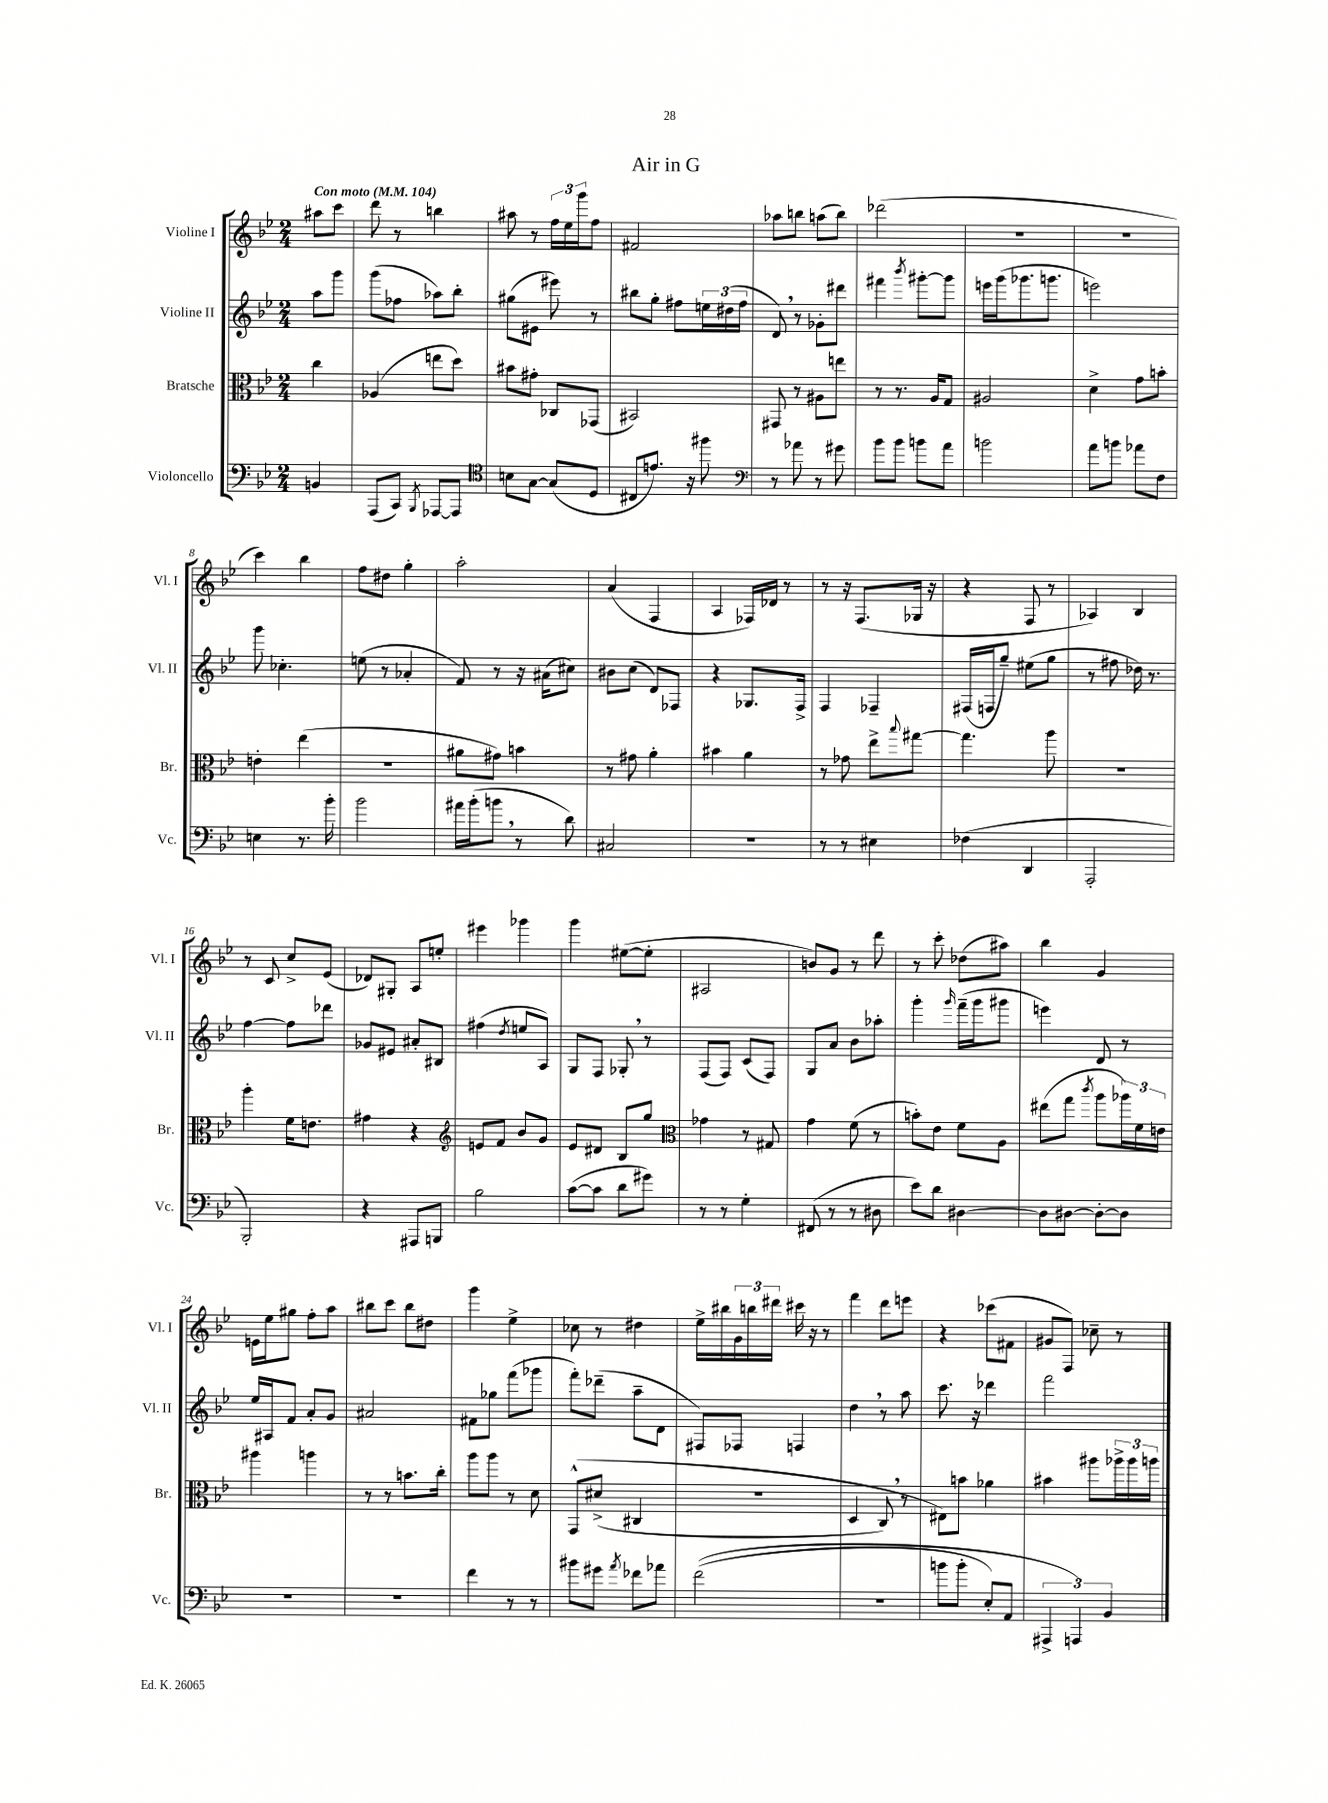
\header { title = "Air in G" }
<<
\new StaffGroup <<
\new Staff = "s0" \with { instrumentName = "Violine I" shortInstrumentName = "Vl. I" } {
    \clef treble \key bes \major \numericTimeSignature \time 2/4 \partial 4 \tempo "Con moto" 4 = 104
    ais''8 c'''8 |
    d'''8 r8 b''4 |
    ais''8 r8 \tuplet 3/2 { f''16 ees''16 g'''16 } f''8 |
    fis'2 |
    aes''8 b''8 a''8( b''8) |
    des'''2( |
    R2 |
    R2 |
    c'''4) bes''4 |
    f''8 dis''8 g''4-. |
    a''2-. |
    a'4( f4 |
    a4 fes16) des'16 r8 |
    r8 r16 f8.( ges16 r16 |
    r4 f8 r8 |
    aes4) bes4 |
    r8 c'8 c''8-> ees'8( |
    des'8) gis8-. a8 e''8-. |
    eis'''4 ges'''4 |
    g'''4 eis''8~( eis''8-. |
    ais2 |
    b'8) g'8 r8 d'''8 |
    r8 c'''8-. des''8( ais''8) |
    bes''4 g'4 |
    e'16 ees''16 gis''8 f''8-. a''8 |
    bis''8 c'''8 bis''8 dis''8 |
    g'''4 ees''4-> |
    ces''8 r8 dis''4 |
    ees''16-> bis''16 \tuplet 3/2 { g'16 b''16 dis'''16 } cis'''16 r16 r8 |
    f'''4 d'''8 e'''8 |
    r4 ces'''8( fis'8 |
    gis'8 f8) ces''8-- r8 \bar "|." |
}
\new Staff = "s1" \with { instrumentName = "Violine II" shortInstrumentName = "Vl. II" } {
    \clef treble \key bes \major \numericTimeSignature \time 2/4 \partial 4
    a''8 g'''8 |
    g'''8( fes''8 aes''8) bes''8-. |
    gis''8( eis'8 eis'''8) r8 |
    bis''8 g''8-. fis''8 \tuplet 3/2 { e''16 dis''16( fis''16 } |
    d'8) \breathe r8 ges'8-. dis'''8 |
    fis'''4 \acciaccatura { bes'''8 } gis'''8~-. gis'''8 |
    e'''16 g'''16( ges'''8. g'''8. |
    e'''2) |
    g'''8 ces''4.-. |
    e''8( r8 aes'4-. |
    f'8) r8 r16 ais'16( cis''8) |
    bis'8 c''8( d'8) fes8 |
    r4 ges8. f16-> |
    f4 fes4-- |
    fis16( f16 g''8--) eis''8( g''8 |
    r8 fis''8 des''16) r8. |
    f''4~ f''8 des'''8 |
    ges'8 eis'8 ais'8-. bis8 |
    fis''4( \acciaccatura { d''8 } e''8 a8) |
    g8 f8 ges8-. \breathe r8 |
    f8( f8) c'8( f8) |
    g8 a'8 bes'8 aes''8-. |
    g'''4-. \grace { g'''16 } f'''16--( g'''16 gis'''8 |
    e'''4) d'8 r8 |
    ees''16 ais16 f'8 a'8-. g'8 |
    ais'2 |
    fis'8 ges''8 f'''8( ges'''8 |
    f'''8-.) des'''8--( a''8-- d'8 |
    fis8) fes8 f4 |
    d''4 \breathe r8 a''8 |
    c'''8. r16 des'''4 |
    f'''2 \bar "|." |
}
\new Staff = "s2" \with { instrumentName = "Bratsche" shortInstrumentName = "Br." } {
    \clef alto \key bes \major \numericTimeSignature \time 2/4 \partial 4
    c''4 |
    aes4( e''8 d''8) |
    bis'8 gis'8-. ces8 ges,8( |
    bis,2) |
    gis,8 r8 ais8 e''8 |
    r8 r8. a16 g8 |
    ais2 |
    d'4-> g'8 b'8-. |
    e'4-. ees''4( |
    r2 |
    ais'8 gis'8) b'4 |
    r8 gis'8 a'4-. |
    bis'4 a'4 |
    r8 ges'8 ees''8-> \appoggiatura { bes''8 } gis''8~ |
    gis''4. a''8 |
    R2 |
    a''4-. f'16 e'8. |
    gis'4 r4 |
    \clef treble e'8 f'8 bes'8 g'8 |
    ees'8 dis'8 bes8 g''8 |
    \clef alto ges'4 r8 gis8 |
    g'4 f'8( r8 |
    b'8-.) ees'8 f'8 a8 |
    eis''8( g''8 \acciaccatura { c'''8 } a''8 \tuplet 3/2 { aes''16) f'16 e'16 } |
    ais''4 a''4 |
    r8 r8 b'8. c''16-. |
    a''8 a''8 r8 d'8 |
    g,8-^\( dis'8->( cis4 |
    r2 |
    d4 c8) \breathe r8 |
    eis8\) b'8 aes'4 |
    bis'4 ais''8 \tuplet 3/2 { aes''16-> aes''16 a''16 } \bar "|." |
}
\new Staff = "s3" \with { instrumentName = "Violoncello" shortInstrumentName = "Vc." } {
    \clef bass \key bes \major \numericTimeSignature \time 2/4 \partial 4
    b,4 |
    a,,8( c,8) \acciaccatura { bes,,8 } aes,,8~ aes,,8 |
    \clef tenor b8 g8~ g8( d8 |
    cis8 e'8.) r16 fis''8 |
    \clef bass r8 aes'8 r8 gis'8 |
    bes'8 bes'8 b'8 a'8 |
    b'2 |
    a'8 b'8 aes'8 f8 |
    e4 r8. bes'16-. |
    bes'2 |
    ais'16 bes'16-.( b'8 \breathe r8 d'8) |
    cis2 |
    R2 |
    r8 r8 eis4 |
    fes4( d,4 |
    a,,2-. |
    bes,,2-.) |
    r4 ais,,8 b,,8 |
    bes2 |
    c'8~( c'8 d'8 gis'8) |
    r8 r8 g4-. |
    fis,8( r8 r8 dis8 |
    ees'8) d'8 dis4~ |
    dis8 dis8~ dis8~-. dis8 |
    R2 |
    R2 |
    f'4 r8 r8 |
    bis'8 gis'8 \acciaccatura { a'8 } fes'8 aes'8 |
    f'2(\( |
    r2 |
    b'8 b'8-. ees8-.) a,8 |
    \tuplet 3/2 { ais,,4-> a,,4\) bes,4 } \bar "|." |
}
>>
>>
